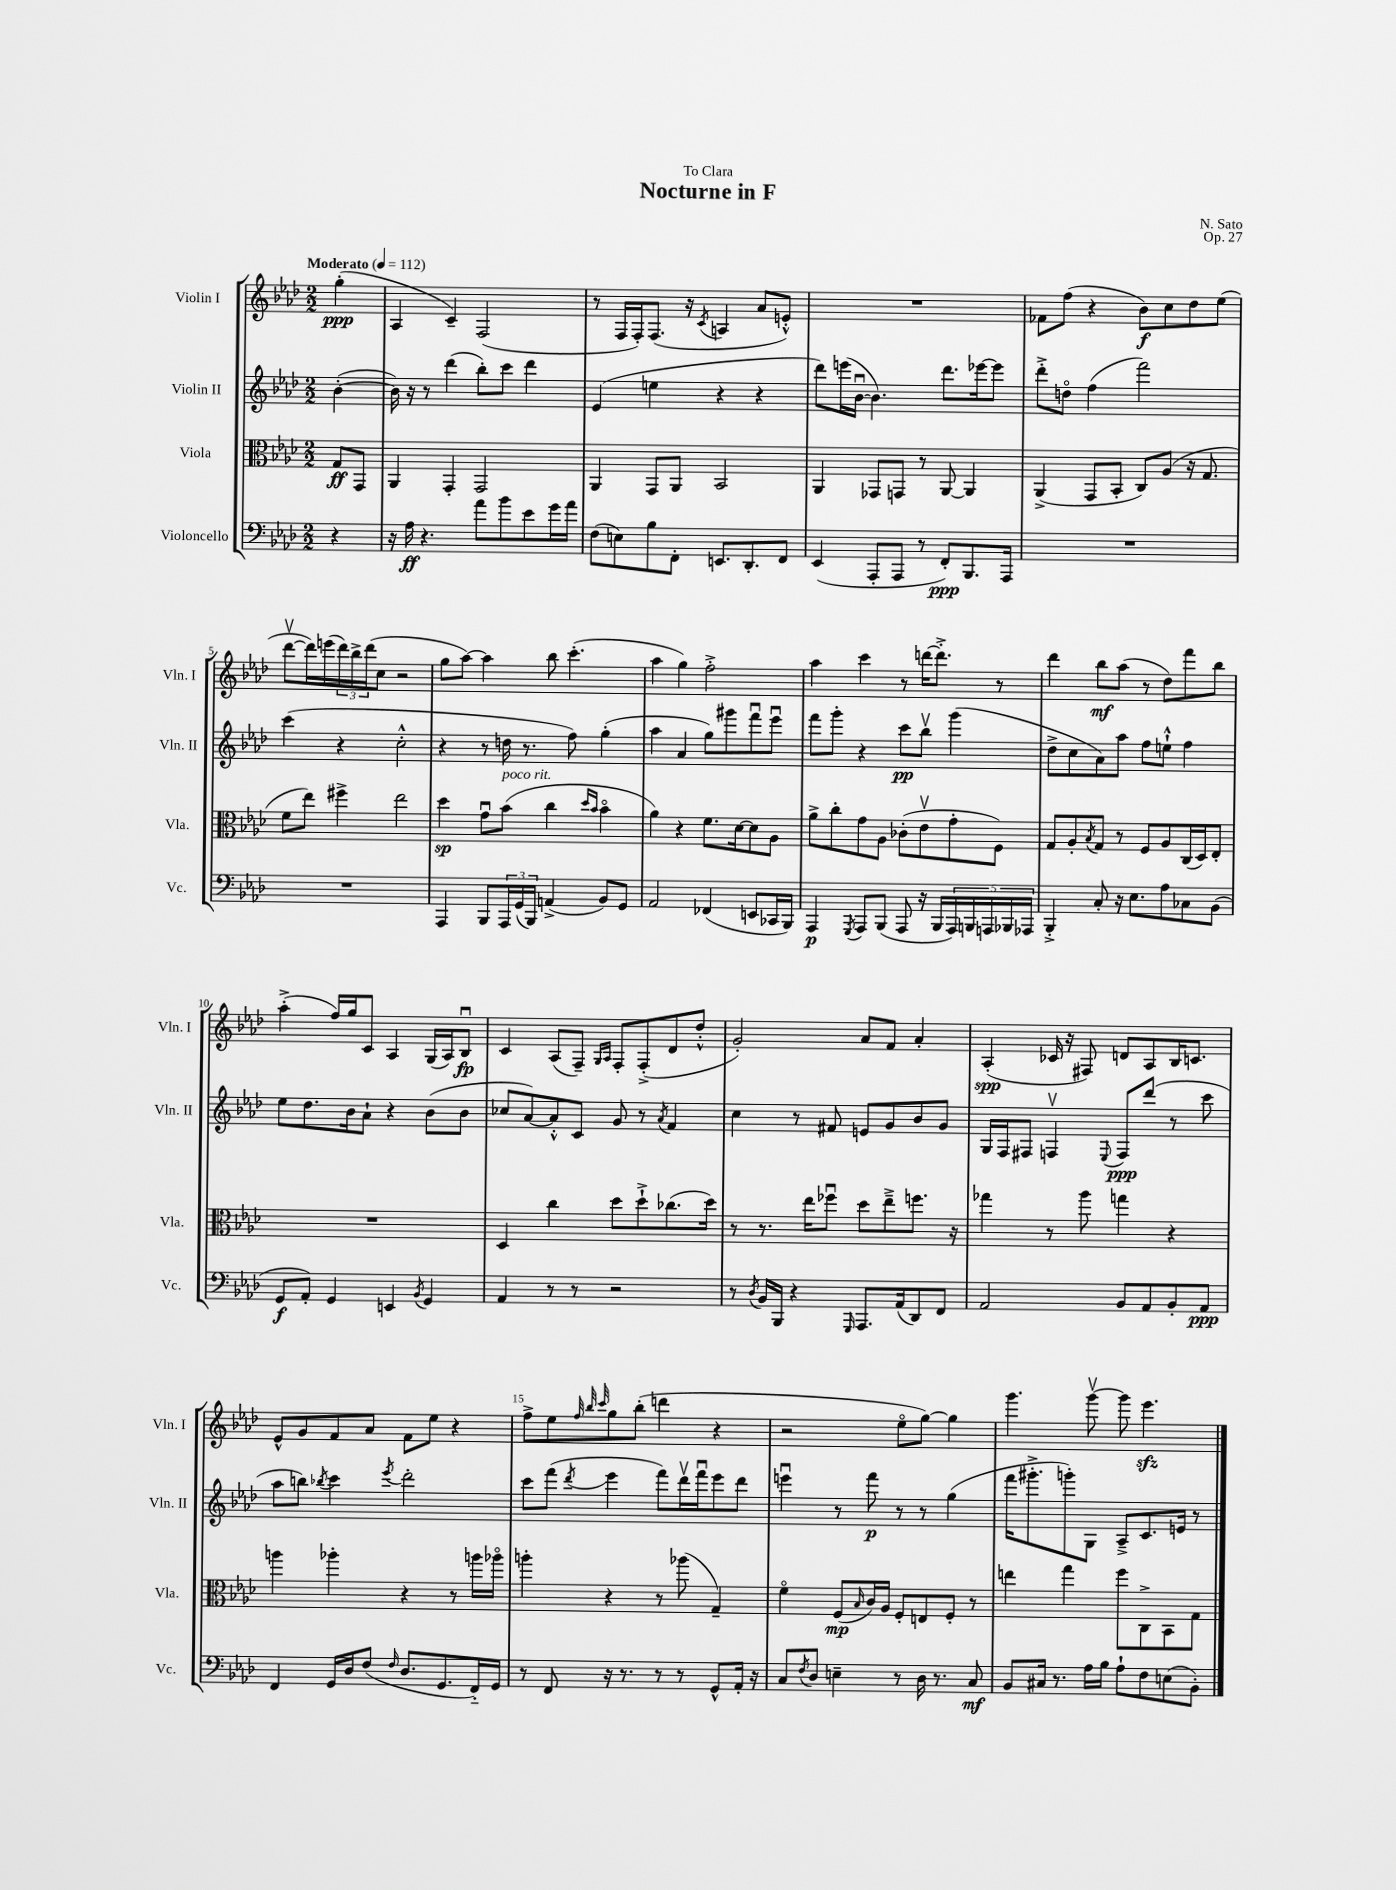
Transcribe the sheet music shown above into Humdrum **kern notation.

**kern	**dynam	**kern	**dynam	**kern	**dynam	**kern	**dynam
*part4	*part4	*part3	*part3	*part2	*part2	*part1	*part1
*staff4	*staff4	*staff3	*staff3	*staff2	*staff2	*staff1	*staff1
*I"Violoncello	*	*I"Viola	*	*I"Violin II	*	*I"Violin I	*
*I'Vc.	*	*I'Vla.	*	*I'Vln. II	*	*I'Vln. I	*
*clefF4	*	*clefC3	*	*clefG2	*	*clefG2	*
*k[b-e-a-d-]	*	*k[b-e-a-d-]	*	*k[b-e-a-d-]	*	*k[b-e-a-d-]	*
*M2/2	*	*M2/2	*	*M2/2	*	*M2/2	*
*MM112	*	*MM112	*	*MM112	*	*MM112	*
=	=	=	=	=	=	=	=
!	!	!	!	!	!	!LO:TX:a:B:t=Moderato	!
4r	.	8G/L	ff	([4b-'\	.	(4gg'\	ppp
.	.	8GG/J	.	.	.	.	.
=1	=1	=1	=1	=1	=1	=1	=1
16r	.	4AA-/	.	16b-\])	.	4A-/	.
16A-\	ff	.	.	16r	.	.	.
4.r	.	.	.	8r	.	.	.
.	.	4GG'/	.	(4ddd-\	.	4c~/)	.
8a-\L	.	2GG/	.	8bb-'\L)	.	(2F/	.
8b-\	.	.	.	8ccc\J	.	.	.
8e-\	.	.	.	4ddd-\	.	.	.
16g\L	.	.	.	.	.	.	.
16a-\JJ	.	.	.	.	.	.	.
=2	=2	=2	=2	=2	=2	=2	=2
(8F\L	.	4AA-/	.	(4e-/	.	8r	.
8En\)	.	.	.	.	.	16F/LL	.
.	.	.	.	.	.	16F'/J)	.
8B-\	.	8GG/L	.	4een\	.	(8.F/J	.
8FF'\J	.	8AA-/J	.	.	.	.	.
.	.	.	.	.	.	16r	.
.	.	.	.	.	.	8qc/	.
8.EEn/L	.	2BB-/	.	4r	.	4An/	.
8.DD-'/	.	.	.	.	.	.	.
.	.	.	.	4r	.	8a-/L	.
8FF/J	.	.	.	.	.	8en'^^/J)	.
=3	=3	=3	=3	=3	=3	=3	=3
(4EE-/	.	4AA-/	.	8ddd-\L)	.	1r	.
.	.	.	.	(16eeen\L	.	.	.
.	.	.	.	[16b-u\JJ	.	.	.
8AAA-'/L	.	8GG-X/L	.	4.b-\])	.	.	.
8AAA-/J	.	8GGn/J	.	.	.	.	.
8r	.	8r	.	.	.	.	.
8FF'/L)	ppp	[8AA-/	.	8.ddd-\L	.	.	.
8.BBB-/	.	4AA-/]	.	.	.	.	.
.	.	.	.	[16eee-X\k	.	.	.
.	.	.	.	8eee-\J]	.	.	.
16AAA-/Jk	.	.	.	.	.	.	.
=4	=4	=4	=4	=4	=4	=4	=4
1r	.	(4AA-^/	.	8ddd-'^\L	.	8f-X\L	.
.	.	.	.	8ddn\J	.	(8ff\J	.
.	.	8GG/L	.	(4ff\	.	4r	.
.	.	8BB-'/J	.	.	.	.	.
.	.	8C/L)	.	2fff\)	.	8b-\L)	f
.	.	(8A-/J	.	.	.	8cc\	.
.	.	16r	.	.	.	8dd-\	.
.	.	8.G/	.	.	.	.	.
.	.	.	.	.	.	(8ee-\J	.
!!LO:LB:g=z
=5	=5	=5	=5	=5	=5	=5	=5
1r	.	8f\L	.	(4ccc\	.	[8ddd-v\L	.
.	.	8ee-\J)	.	.	.	16ddd-\L])	.
.	.	.	.	.	.	(16eeen\	.
.	.	4ff#X^\	.	4r	.	24ddd-\)	.
.	.	.	.	.	.	24bb-^\	.
.	.	.	.	.	.	(24ddd-\J	.
.	.	.	.	.	.	8cc\J	.
.	.	2ee-\	.	2cc'^^\	.	2r	.
=6	=6	=6	=6	=6	=6	=6	=6
4AAA-/	.	4dd-\	sp	4r	.	8gg\L	.
.	.	.	.	.	.	[8aa-\J)	.
8BBB-/L	.	8gu\L	.	8r	.	4aa-\]	.
!	!	!LO:TX:a:i:t=poco rit.	!	!	!	!	!
24AAA-/L	.	(8b-\J	.	16ddn\	.	.	.
(24GG/	.	.	.	.	.	.	.
.	.	.	.	8.r	.	.	.
24BBB-/JJ)	.	.	.	.	.	.	.
(4AAn^/	.	4cc\	.	.	.	8bb-\	.
.	.	.	.	8ff\)	.	(4.ccc'\	.
.	.	16qqdd-/LL	.	.	.	.	.
.	.	16qqb-/JJ	.	.	.	.	.
8BB-/L)	.	4b-\	.	(4gg'\	.	.	.
8GG/J	.	.	.	.	.	.	.
=7	=7	=7	=7	=7	=7	=7	=7
2AA-/	.	4a-\)	.	4aa-\	.	4aa-\	.
.	.	4r	.	4a-/	.	4gg\)	.
(4FF-X/	.	8.f\L	.	8gg\L)	.	2ff'^\	.
.	.	.	.	8ggg#X\	.	.	.
.	.	[16d-\k	.	.	.	.	.
8EEn/L	.	8d-\]	.	8fffu\	.	.	.
16CC-X/L	.	8A-\J	.	8eee-u\J	.	.	.
16BBB-/JJ)	.	.	.	.	.	.	.
=8	=8	=8	=8	=8	=8	=8	=8
4AAA-/	p	8a-^\L	.	8fff\L	.	4aa-\	.
.	.	8cc'\	.	8ggg'\J	.	.	.
8qGGG/	.	.	.	.	.	.	.
8AAA-/L	.	8g\	.	4r	.	4ccc\	.
(8BBB-/J	.	8A-\J	.	.	.	.	.
8AAA-/	.	(8c-X'\L	.	8ccc\L	pp	8r	.
16r	.	8e-v\	.	8bb-v\J	.	[16dddn\KL	.
16BBB-/LL	.	.	.	.	.	8.ddd'^\J]	.
20AAA-/)	.	8g'\	.	(4ggg\	.	.	.
20BBBn/	.	.	.	.	.	.	.
20AAAn/	.	.	.	.	.	.	.
.	.	8F\J)	.	.	.	8r	.
20BBB-X/	.	.	.	.	.	.	.
20AAA-X/JJ	.	.	.	.	.	.	.
=9	=9	=9	=9	=9	=9	=9	=9
4BBB-'^/	.	8G/L	.	8dd-^\L	.	4ddd-\	.
.	.	8A-'/	.	8cc\	.	.	.
.	.	8qB-/	.	.	.	.	.
8C'/	.	8G/J	.	8a-\)	.	8bb-\L	mf
16r	.	8r	.	8aa-\J	.	(8aa-\J	.
8.E-\L	.	.	.	.	.	.	.
.	.	8F/L	.	8ff\L	.	8r	.
8A-\	.	8A-/	.	8een`^^\J	.	8dd-\L)	.
8C-X\	.	(16C/L	.	4ff\	.	8fff\	.
.	.	16D-/J)	.	.	.	.	.
(8BB-\J	.	8E-'/J	.	.	.	8bb-\J	.
!!LO:LB:g=z
=10	=10	=10	=10	=10	=10	=10	=10
8GG/L	f	1r	.	8ee-\L	.	(4aa-'^\	.
8AA-'/J)	.	.	.	8.dd-\	.	.	.
4GG/	.	.	.	.	.	16ff/LL)	.
.	.	.	.	16b-\k	.	16gg/J	.
.	.	.	.	8a-`\J	.	8c/J	.
4EEn/	.	.	.	4r	.	4A-/	.
8qBB-/	.	.	.	.	.	.	.
4GG/	.	.	.	(8b-\L	.	(16G/LL	.
.	.	.	.	.	.	16A-/J)	.
.	.	.	.	8b-\J	.	8B-u/J	fp
=11	=11	=11	=11	=11	=11	=11	=11
4AA-/	.	4D-/	.	8cc-X/L	.	4c/	.
.	.	.	.	[8a-/)	.	.	.
8r	.	4cc\	.	8a-'^^/]	.	(8A-/L	.
8r	.	.	.	8c/J	.	8F~/J)	.
.	.	.	.	.	.	16qqG/LL	.
.	.	.	.	.	.	16qqA-/JJ	.
2r	.	8dd-\L	.	8g/	.	8F'/L	.
.	.	8dd-`^\	.	8r	.	(8F'^/	.
.	.	.	.	8qa-/	.	.	.
.	.	(8.cc-X\	.	4f/	.	8d-/	.
.	.	.	.	.	.	8dd-'^^/J	.
.	.	16dd-\Jk)	.	.	.	.	.
=12	=12	=12	=12	=12	=12	=12	=12
8r	.	8r	.	4cc\	.	2g'/)	.
8qD-/	.	.	.	.	.	.	.
16BB-/LL	.	8.r	.	.	.	.	.
16BBB-/JJ	.	.	.	.	.	.	.
4r	.	.	.	8r	.	.	.
.	.	16ee-\KL	.	.	.	.	.
.	.	8ff-Xu\J	.	8f#X/	.	.	.
16qqGGG/	.	.	.	.	.	.	.
8.AAA-/L	.	8dd-\L	.	8en/L	.	8a-/L	.
.	.	8ee-~^\	.	8g/	.	8f/J	.
(16AA-/k	.	.	.	.	.	.	.
8DD-/)	.	8.ffn\J	.	8b-/	.	4a-'/	.
8FF/J	.	.	.	8g/J	.	.	.
.	.	16r	.	.	.	.	.
=13	=13	=13	=13	=13	=13	=13	=13
2AA-/	.	4gg-X\	.	16G/LL	.	(4A-'/	spp
.	.	.	.	16F/J	.	.	.
.	.	.	.	8F#X/J	.	.	.
.	.	8r	.	4Fnv/	.	16c-X/	.
.	.	.	.	.	.	16r	.
.	.	8aa-\	.	.	.	8F#X/)	.
.	.	.	.	8qqE-/	.	.	.
8BB-/L	.	4ggn\	.	8F/L	ppp	8dn/L	.
8AA-/	.	.	.	(8ddd-/J	.	8A-/	.
8BB-'/	.	4r	.	8r	.	16B-/K	.
.	.	.	.	.	.	8.cn/J	.
8AA-/J	ppp	.	.	8ccc\	.	.	.
!!LO:LB:g=z
=14	=14	=14	=14	=14	=14	=14	=14
4FF/	.	4aan\	.	8aa-\L	.	8e-^^/L	.
.	.	.	.	8bbn\J)	.	8g/	.
.	.	.	.	8qbb-X/	.	.	.
16GG/LL	.	4aa-X'\	.	4ccc\	.	8f/	.
16D-/J	.	.	.	.	.	.	.
(8F/J	.	.	.	.	.	8a-/J	.
16qqF/	.	.	.	8qeee-/	.	.	.
8.D-/L	.	4r	.	2ddd-'\	.	8f\L	.
.	.	.	.	.	.	8ee-\J	.
8.GG/	.	.	.	.	.	.	.
.	.	8r	.	.	.	4r	.
16FF/L)	.	16aan\LL	.	.	.	.	.
16GG/JJ	.	16aa-X\JJ	.	.	.	.	.
=15	=15	=15	=15	=15	=15	=15	=15
8r	.	4aan'\	.	8ccc\L	.	8ff^\L	.
8FF/	.	.	.	(8fff\J	.	8ee-\	.
.	.	.	.	.	.	32qqff/	.
.	.	.	.	.	.	32qqbb-/	.
.	.	.	.	8qddd-/	.	32qqccc/	.
16r	.	4r	.	4eee-\	.	8gg\	.
8.r	.	.	.	.	.	.	.
.	.	.	.	.	.	(8bb-'\J	.
8r	.	8r	.	8fff\L)	.	4dddn\	.
8r	.	(8aa-X\	.	16ddd-v\L	.	.	.
.	.	.	.	16fffu\J	.	.	.
8GG^^/L	.	4G~/)	.	8eee-\	.	4r	.
16AA-'/Jk	.	.	.	8ddd-\J	.	.	.
16r	.	.	.	.	.	.	.
=16	=16	=16	=16	=16	=16	=16	=16
8C/L	.	4f\	.	4eeenu\	.	2r	.
8qF/	.	.	.	.	.	.	.
8D-/J	.	.	.	.	.	.	.
4En~\	.	(8F/L	mp	8r	.	.	.
.	.	16qqB-/	.	.	.	.	.
.	.	16c/L)	.	8fff\	p	.	.
.	.	16A-/JJ	.	.	.	.	.
8r	.	8F'/L	.	8r	.	8ee-\L	.
16D-\	.	8En/	.	8r	.	[8gg\J)	.
8.r	.	.	.	.	.	.	.
.	.	8F'/J	.	(4gg\	.	4gg\]	.
8C/	mf	8r	.	.	.	.	.
=17	=17	=17	=17	=17	=17	=17	=17
8BB-/L	.	4een\	.	16fff\KL	.	4.ggg\	.
.	.	.	.	8.ggg#X'^\	.	.	.
16C#X/Jk	.	.	.	.	.	.	.
8.r	.	.	.	.	.	.	.
.	.	4gg\	.	8gggn'\)	.	.	.
16A-\LL	.	.	.	8G\J	.	[8gggv\	.
16B-\JJ	.	.	.	.	.	.	.
8A-`\L	.	8ff\L	.	8A-~^/L	.	8ggg\]	.
8F\	.	8C^\	.	8.c/	.	4.eee-zz\	.
(8En\	.	8BB-\	.	.	.	.	.
.	.	.	.	16en/Jk	.	.	.
8BB-'\J)	.	8G\J	.	8r	.	.	.
==	==	==	==	==	==	==	==
*-	*-	*-	*-	*-	*-	*-	*-
